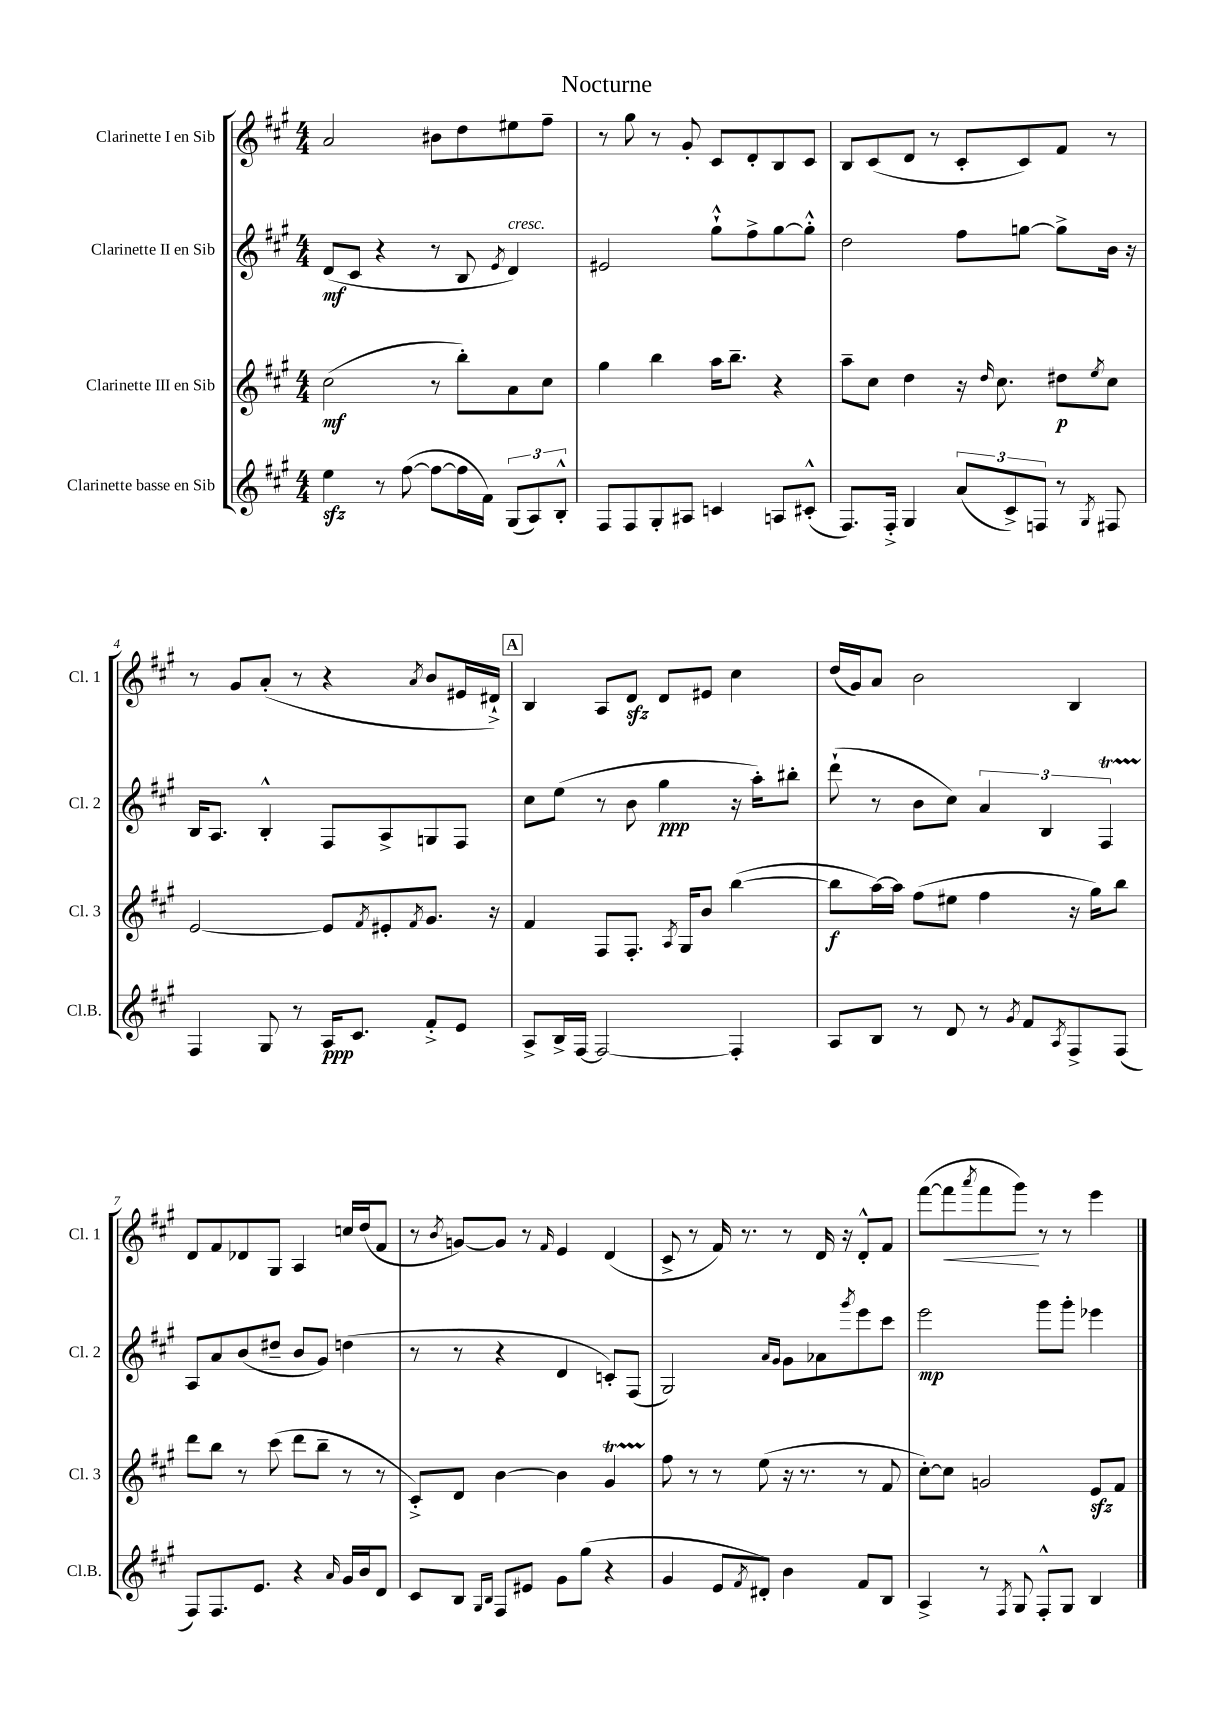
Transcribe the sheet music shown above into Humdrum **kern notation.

**kern	**kern	**kern	**kern
*staff4	*staff3	*staff2	*staff1
*clefG2	*clefG2	*clefG2	*clefG2
*k[f#c#g#]	*k[f#c#g#]	*k[f#c#g#]	*k[f#c#g#]
*M4/4	*M4/4	*M4/4	*M4/4
4ee\	(2cc#\	(8d/L	2a/
.	.	8c#/J	.
8r	.	4r	.
([8ff#\	.	.	.
8ff#\_L	8r	8r	8b#\L
16ff#\]L	8bb'\L)	8B/	8dd\
16f#\JJ)	.	.	.
.	.	8qe/	.
(12G#/L	8a\	4d/)	8ee#\
12A/)	.	.	.
.	8cc#\J	.	8ff#~\J
12B'^^/J	.	.	.
=	=	=	=
8F#/L	4gg#\	2e#/	8r
8F#/	.	.	8gg#\
8G#'/	4bb\	.	8r
8A#/J	.	.	8g#'/
4c/	16aa\LK	8gg#`^^\L	8c#/L
.	8.bb~\J	.	.
.	.	8ff#^\	8d'/
8A/L	4r	[8gg#\	8B/
(8c#'^^/J	.	8gg#'^^\]J	8c#/J
=	=	=	=
8.F#/L)	8aa~\L	2dd\	8B/L
.	8cc#\J	.	(8c#/
16F#'^/Jk	.	.	.
4G#/	4dd\	.	8d/J
.	.	.	8r
(12a/L	16r	8ff#\L	8c#'/L
.	16qqdd/	.	.
.	8.cc#\	.	.
12c#^/)	.	.	.
.	.	[8gg\J	8c#/)
12F/J	.	.	.
8r	8dd#\L	8gg^\]L	8f#/J
8qG#/	8qee/	.	.
8F#/	8cc#\J	16b\Jk	8r
.	.	16r	.
=	=	=	=
4F#/	[2e/	16B/LK	8r
.	.	8.A/J	.
.	.	.	8g#/L
8G#/	.	4B'^^/	(8a'/J
8r	.	.	8r
16A/LK	8e/]L	8F#/L	4r
8.c#/J	.	.	.
.	8qf#/	.	.
.	8e#'/	8A^/	.
.	8qf#/	.	8qa/
8f#'^/L	8.g#/J	8G/	8b/L
8e/J	.	8F#/J	16e#/L
.	16r	.	16d#`^/JJ)
=	=	=	=
8A^/L	4f#/	8cc#\L	4B/
16B^/L	.	(8ee\J	.
[16F#/JJ	.	.	.
2F#/_	8F#/L	8r	8A/L
.	8.F#'/J	8b\	8d/J
.	.	4gg#\	8d/L
.	8qA/	.	.
.	16G#/LK	.	.
.	8b/J	.	8e#/J
4F#'/]	([4bb\	16r	4cc#\
.	.	16aa'\LK)	.
.	.	8bb#'\J	.
=	=	=	=
8A/L	8bb\]L	(8ddd`\	(16dd/LL
.	.	.	16g#/J)
8B/J	[16aa\L)	8r	8a/J
.	16aa\]JJ	.	.
8r	(8ff#\L	8b\L	2b\
8d/	8ee#\J	8cc#\J)	.
8r	4ff#\	6a/	.
8qg#/	.	.	.
8f#/L	.	.	.
.	.	6B/	.
8qA/	.	.	.
8F#^/	16r	.	4B/
.	16gg#\LK)	.	.
.	.	6F#/	.
(8F#/J	8bb\J	.	.
=	=	=	=
8F#/L)	8ddd\L	8A/L	8d/L
8.F#/	8bb\J	8a/	8f#/
.	8r	(8b/	8d-/
8.e/J	.	.	.
.	(8ccc#\	8dd#~/J	8G#/J
4r	8ddd\L	8b/L	4A/
.	8bb~\J	8g#/J)	.
16qqa/	.	.	.
16g#/LL	8r	(4dd\	16cc/LL
16b/J	.	.	(16dd/J
8d/J	8r	.	8f#/J
=	=	=	=
8c#/L	8c#'^/L)	8r	8r
.	.	.	8qb/
8B/J	8d/J	8r	[8g/L)
16qqG#/LL	.	.	.
16qqB/JJ	.	.	.
8F#/L	[4b\	4r	8g/]J
8e#/J	.	.	8r
.	.	.	16qqf#/
8g#\L	4b\]	4d/	4e/
(8gg#\J	.	.	.
4r	4g#/	8c'/L)	(4d/
.	.	(8F#/J	.
=	=	=	=
4g#/	8ff#\	2G#/)	8c#^/
.	8r	.	8r
8e/L	8r	.	16f#/)
.	.	.	8.r
8qf#/	.	.	.
8d#'/J)	(8ee\	.	.
.	.	16qqa/LL	.
.	.	16qqg#/JJ	.
4b\	16r	8g#\L	8r
.	8.r	.	.
.	.	8a-\	16d/
.	.	.	16r
.	.	8qggg#/	.
8f#/L	8r	8eee\	8d'^^/L
8B/J	8f#/	8ccc#\J	8f#/J
=	=	=	=
4A^/	[8cc#'\L)	2eee\	([8fff#\L
.	8cc#\]J	.	8fff#\]
.	.	.	8qaaa/
8r	2g/	.	8fff#\
8qF#/	.	.	.
8G#/	.	.	8ggg#\J)
8F#'^^/L	.	8ggg#\L	8r
8G#/J	.	8ggg#'\J	8r
4B/	8e/L	4eee-\	4eee\
.	8f#/J	.	.
==	==	==	==
*-	*-	*-	*-
